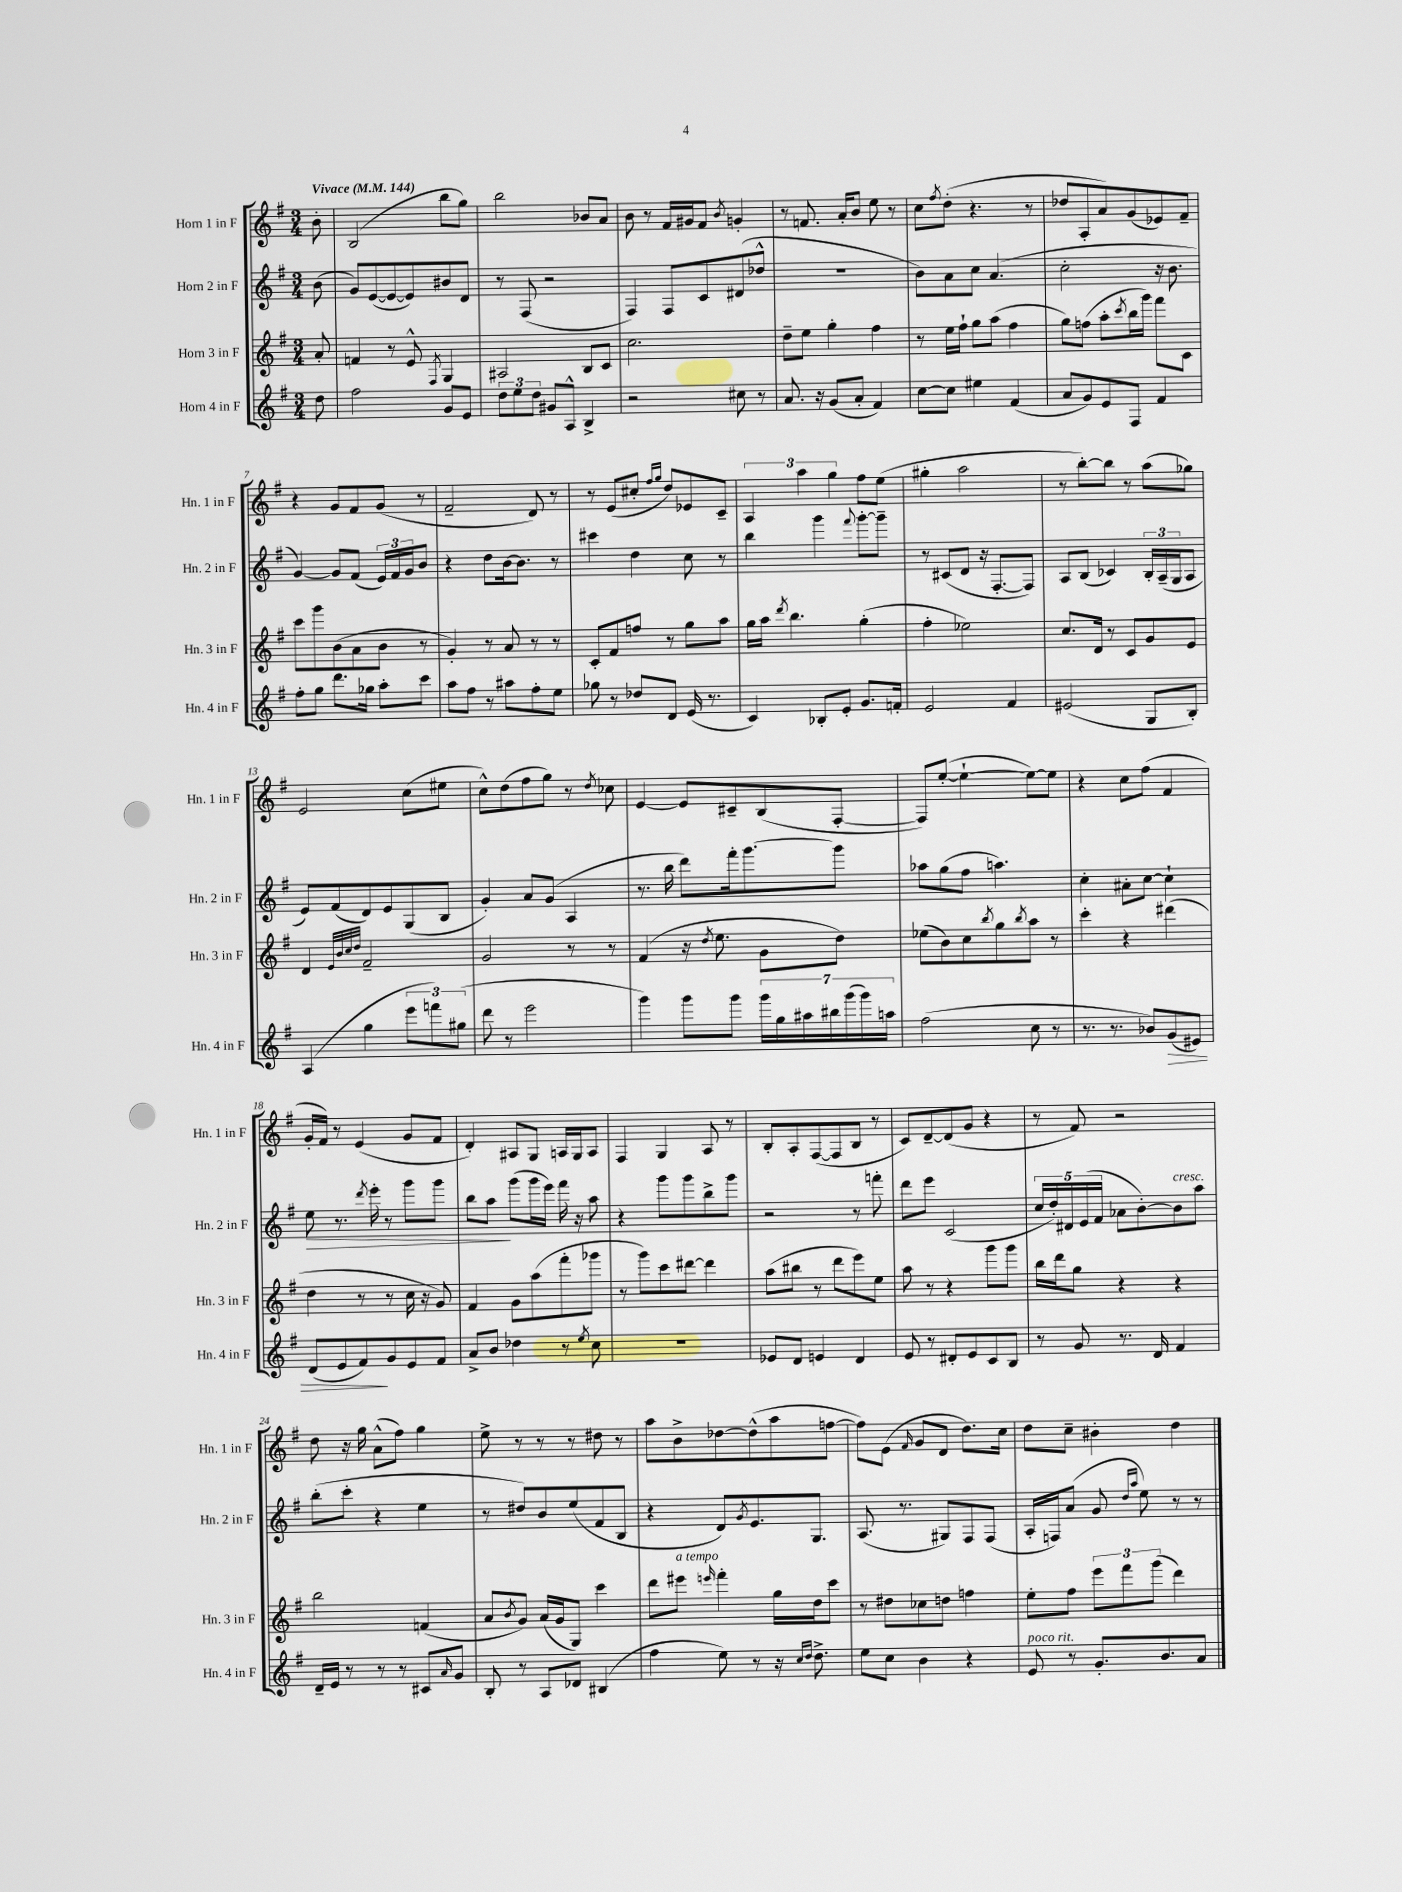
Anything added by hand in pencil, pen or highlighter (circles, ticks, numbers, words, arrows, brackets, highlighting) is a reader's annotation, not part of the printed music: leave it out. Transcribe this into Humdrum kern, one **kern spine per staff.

**kern	**kern	**kern	**kern
*staff4	*staff3	*staff2	*staff1
*clefG2	*clefG2	*clefG2	*clefG2
*k[f#]	*k[f#]	*k[f#]	*k[f#]
*M3/4	*M3/4	*M3/4	*M3/4
*MM144	*MM144	*MM144	*MM144
8dd\	8a'/	(8b\	8b'\
=	=	=	=
2ff#\	4f/	8g/L)	(2B/
.	.	([8e/	.
.	8r	8e/_	.
.	8e^^/	8e/])	.
.	8qF#/	.	.
8g/L	4G/	8b#/	8bb\L
8e/J	.	8d/J	8gg\J)
=	=	=	=
12dd\L	2A#/	8r	2bb\
12ee\	.	.	.
.	.	(8F#/	.
12dd\J	.	.	.
8g#/L	.	2r	.
8A^^/J	.	.	.
4B^/	8B/L	.	8b-/L
.	8c/J	.	8a/J
=	=	=	=
2r	2.cc\	4F#/)	8b\
.	.	.	8r
.	.	8F#/L	16f#/LL
.	.	.	16g#/J
.	.	8c/	8f#/J
.	.	.	8qb/
8cc#\	.	(8d#/	4g'/
8r	.	8dd-^^/J	.
=	=	=	=
8.a/	8dd~\L	2.r	8r
.	8ee\J	.	8.f/
16r	.	.	.
(8g/L	4gg'\	.	.
.	.	.	16a'/LK
8a'/J	.	.	8b/J
4f#/)	4ff#\	.	8ee\
.	.	.	8r
=	=	=	=
[8cc\L	8r	8b\L)	8cc\L
.	.	.	8qff#/
8cc\]J	16ee\LL	8a\	(8dd'\J
.	16ff#`\JJ	.	.
4ee#\	8gg\L	8cc\J	4.r
.	(8aa\J	(4.a/	.
(4f#/	4ff#\	.	.
.	.	.	8r
=	=	=	=
8a/L	8gg\L)	2cc'\	8dd-/L
8g/)	(8ff\J	.	8A'/
8e/	8aa'\L	.	8a/)
.	8qccc/	.	.
8F#/J	16bb\L	.	(8g/
.	16ggg\JJ)	.	.
4f#/	8fff#\L	16r	8e-/)
.	.	8.b\	.
.	8c\J	.	8f#~/J
=	=	=	=
8ff#'\L	8ccc\L	[4g/)	4r
8gg\J	8ggg\	.	.
8.ddd\L	(8b\	8g/]L	8g/L
.	8a\	(8f#/J	8f#/
16gg-\Jk	.	.	.
8aa'\L	8b\J	24e/LL)	(8g/J
.	.	24f#/	.
.	.	24g/J	.
8ccc\J	8r	8b/J	8r
=	=	=	=
8aa\L	4g'/)	4r	2f#~/
8ff#\J	.	.	.
8r	8r	8dd\L	.
8aa#\L	8a/	[16b\k	.
.	.	8.b\]J	.
8ff#'\	8r	.	8d/)
8ee\J	8r	8r	8r
=	=	=	=
8gg-\	8c'/L	4ccc#\	8r
8r	8f#/	.	(8e/L
8dd-/L	8ff/J	4dd\	8cc#'/J
.	.	.	16qqff#/LL
.	.	.	16qqgg/JJ
8d/J	8r	.	8dd/L)
(16e/	8gg\L	8cc\	8e-/
8.r	.	.	.
.	8aa\J	8r	8c~/J
=	=	=	=
4c/)	16gg\LL	4bb\	6A/
.	16aa\JJ	.	.
.	8qddd/	.	.
.	4.bb\	.	.
.	.	.	6aa\
8B-'/L	.	4ggg\	.
.	.	.	6gg\
8e'/J	.	.	.
.	.	8qqfff#/	.
8.g/L	(4gg'\	[8ggg'\L	8ff#\L
.	.	8ggg~\]J	(8ee\J
16f'/Jk	.	.	.
=	=	=	=
2e/	4ff#'\	8r	4gg#'\
.	.	(8c#/L	.
.	2ee-\)	8d/J	2aa\
.	.	16r	.
.	.	[8.F#'/L	.
4f#/	.	.	.
.	.	8F#/]J)	.
=	=	=	=
(2e#/	8.cc/L	8A/L	8r
.	.	(8B/J	[8bb'\L)
.	16d/Jk	.	.
.	8r	4c-/)	8bb\]J
.	8c/L	.	8r
8G/L	8g/	24B'/LL	(8aa\L
.	.	(24A~/	.
.	.	24G/J	.
8B'/J)	8e/J	8A/J	8gg-\J)
=	=	=	=
(4A/	4d/	8e/L)	2e/
.	.	(8f#/	.
.	32qqe/LLL	.	.
.	32qqb/	.	.
.	32qqcc/	.	.
.	32qqdd/JJJ	.	.
4gg\	2f#~/	8d/)	.
.	.	8e/	.
12eee\L	.	(8G/	(8cc\L
12fff\)	.	.	.
.	.	8B/J	8ee#\J
(12gg#\J	.	.	.
=	=	=	=
8ddd\	2g/	4g'/)	8cc^^\L)
8r	.	.	(8dd\
2eee\	.	8a/L	8ff#\
.	.	(8g/J	8gg\J)
.	8r	4A/	8r
.	.	.	8qdd/
.	8r	.	8cc-\
=	=	=	=
4ggg\)	(4f#/	8.r	[4e/
.	.	16bb\	.
8ggg\L	16r	8ddd\L)	8e/]L
.	8qdd/	.	.
.	8.ee\	.	.
8ggg\J	.	16fff#'\k	8c#~/
.	.	[8.ggg\	.
28ggg\LL	8g\L	.	(8B/
28gg\	.	.	.
28aa#\	.	.	.
28bb#\	.	.	.
.	8dd\J)	8ggg\]J	[8F#'/J
(28ggg\	.	.	.
28ggg\)	.	.	.
28aa\JJ	.	.	.
=	=	=	=
(2ff#\	(8ee-\L	8aa-\L	8F#/]L)
.	8b\)	(8gg\	([8ee'/J
.	8cc\	8ff#\J	4ee`\_
.	8qbb/	.	.
.	8gg\	4.aa\)	.
.	8qbb/	.	.
8cc\	8aa\J	.	8ee\_L)
8r	8r	.	8ee\]J
=	=	=	=
8.r	4ccc'\	4cc'\	4r
8.r	.	.	.
.	4r	8a#'\L	8cc\L
8b-/L)	.	[8cc\J	(8ff#\J
(8g/	(4ddd#\	4cc`\]	4f#/
8e#/J)	.	.	.
=	=	=	=
(8d/L	4dd\	8ee\	16g'/LL
.	.	.	16f#/JJ)
8e/	.	8.r	8r
8f#/)	8r	.	(4e/
.	.	8qddd/	.
.	.	16eee'\	.
8g/	8r	8r	.
8e/	16cc\	8ggg\L	8g/L
.	16r	.	.
8f#/J	8g/)	8ggg\J	8f#/J
=	=	=	=
8a^/L	4f#/	8bb\L	4d'/)
8b/J	.	8aa\J	.
4dd-\	8g\L	(8ggg\L	8A#/L
.	(8aa\	16ggg\L	8G/J
.	.	16eee\JJ)	.
8r	8fff#'\	16fff#\	16A/LL
.	.	16r	16G/J
8qee/	.	.	.
8cc\	8ggg-\J	8aa\	8A/J
=	=	=	=
2.r	8r	4r	4F#/
.	8ggg\L)	.	.
.	8ccc\	8ggg\L	4G/
.	[8ddd#\J	8ggg\	.
.	4ddd#\]	8bb^\	8A/
.	.	8ggg\J	8r
=	=	=	=
8e-/L	(8aa\L	2r	8B'/L
8d/J	8bb#\J	.	8A'/
4e/	8r	.	([8F#/
.	8ddd\L	.	8F#/]
4d/	8eee\)	8r	8B/J
.	8ee\J	8fff'\	8r
=	=	=	=
8e/	8aa\	8ddd\L	8c/L)
8r	8r	8eee\J	[8d~/
8d#'/L	4r	(2c/	(8d/]
8e/	.	.	8g/J
8c/	8ggg\L	.	4r
8B/J	8ggg\J	.	.
=	=	=	=
8r	16bb\LL	20cc/LL	8r
.	.	20dd'/)	.
.	16ddd\J	.	.
.	.	20d#/	.
8g/	8gg\J	.	8f#/)
.	.	(20e/	.
.	.	20f#/JJ	.
8.r	4r	8a-\L	2r
.	.	[8b'\)	.
16d/	.	.	.
4f#/	4r	8b\]	.
.	.	8aa\J	.
=	=	=	=
16d~/LL	2bb\	(8bb'\L	8dd\
16e/JJ	.	.	.
8r	.	8ccc'\J	16r
.	.	.	16gg\
8r	.	4r	(8a^^\L
8r	.	.	8ff#\J)
8c#/L	(4f/	4ee\	4gg\
16qqa/	.	.	.
8g/J	.	.	.
=	=	=	=
8B'/	8a/L	8r	8ee^\
.	8qb/	.	.
8r	8g/J)	8dd#/L)	8r
8A/L	(16a/LL	8b/	8r
.	16g/J	.	.
8d-/J	8G/J)	(8ee/	8r
(4B#/	4ccc\	8f#/	8dd#\
.	.	8B/J	8r
=	=	=	=
4ff#\	8ddd\L	4r	8aa\L
.	8eee#\J	.	8b^\
.	16qqeee/	.	.
8ee\)	4fff#'\	8d/L)	[8dd-\
.	.	8qg/	.
8r	.	8.e/	(8dd-^^\]
16r	16gg\LL	.	8aa\
16qqcc/LL	.	.	.
16qqdd/JJ	.	.	.
8.dd^\	16dd\J	8.G/J	.
.	8ccc\J	.	[8ff\J
=	=	=	=
8ee\L	8r	(8.A/	8ff\]L)
8cc\J	8dd#\L	.	(8e\J
.	.	8.r	.
.	.	.	16qqf#/
4b\	8cc-\	.	8g/L
.	8dd\J	8G#/L)	8d/J
4r	4ff\	8F#/	8.dd\L)
.	.	(8F#/J	.
.	.	.	16cc\Jk
=	=	=	=
8e/	8ee'\L	16A'/LL	8dd\L
.	.	16F/J)	.
8r	8ff#\J	(8a/J	8cc~\J
8.g'/L	12eee\L	8g/	4b#'\
.	12fff#\	.	.
.	.	16qqdd/LL	.
.	.	16qqaa/JJ	.
.	.	8ee\)	.
.	(12ggg\J	.	.
8.b/	.	.	.
.	4ddd\)	8r	4dd\
8a/J	.	8r	.
==	==	==	==
*-	*-	*-	*-
